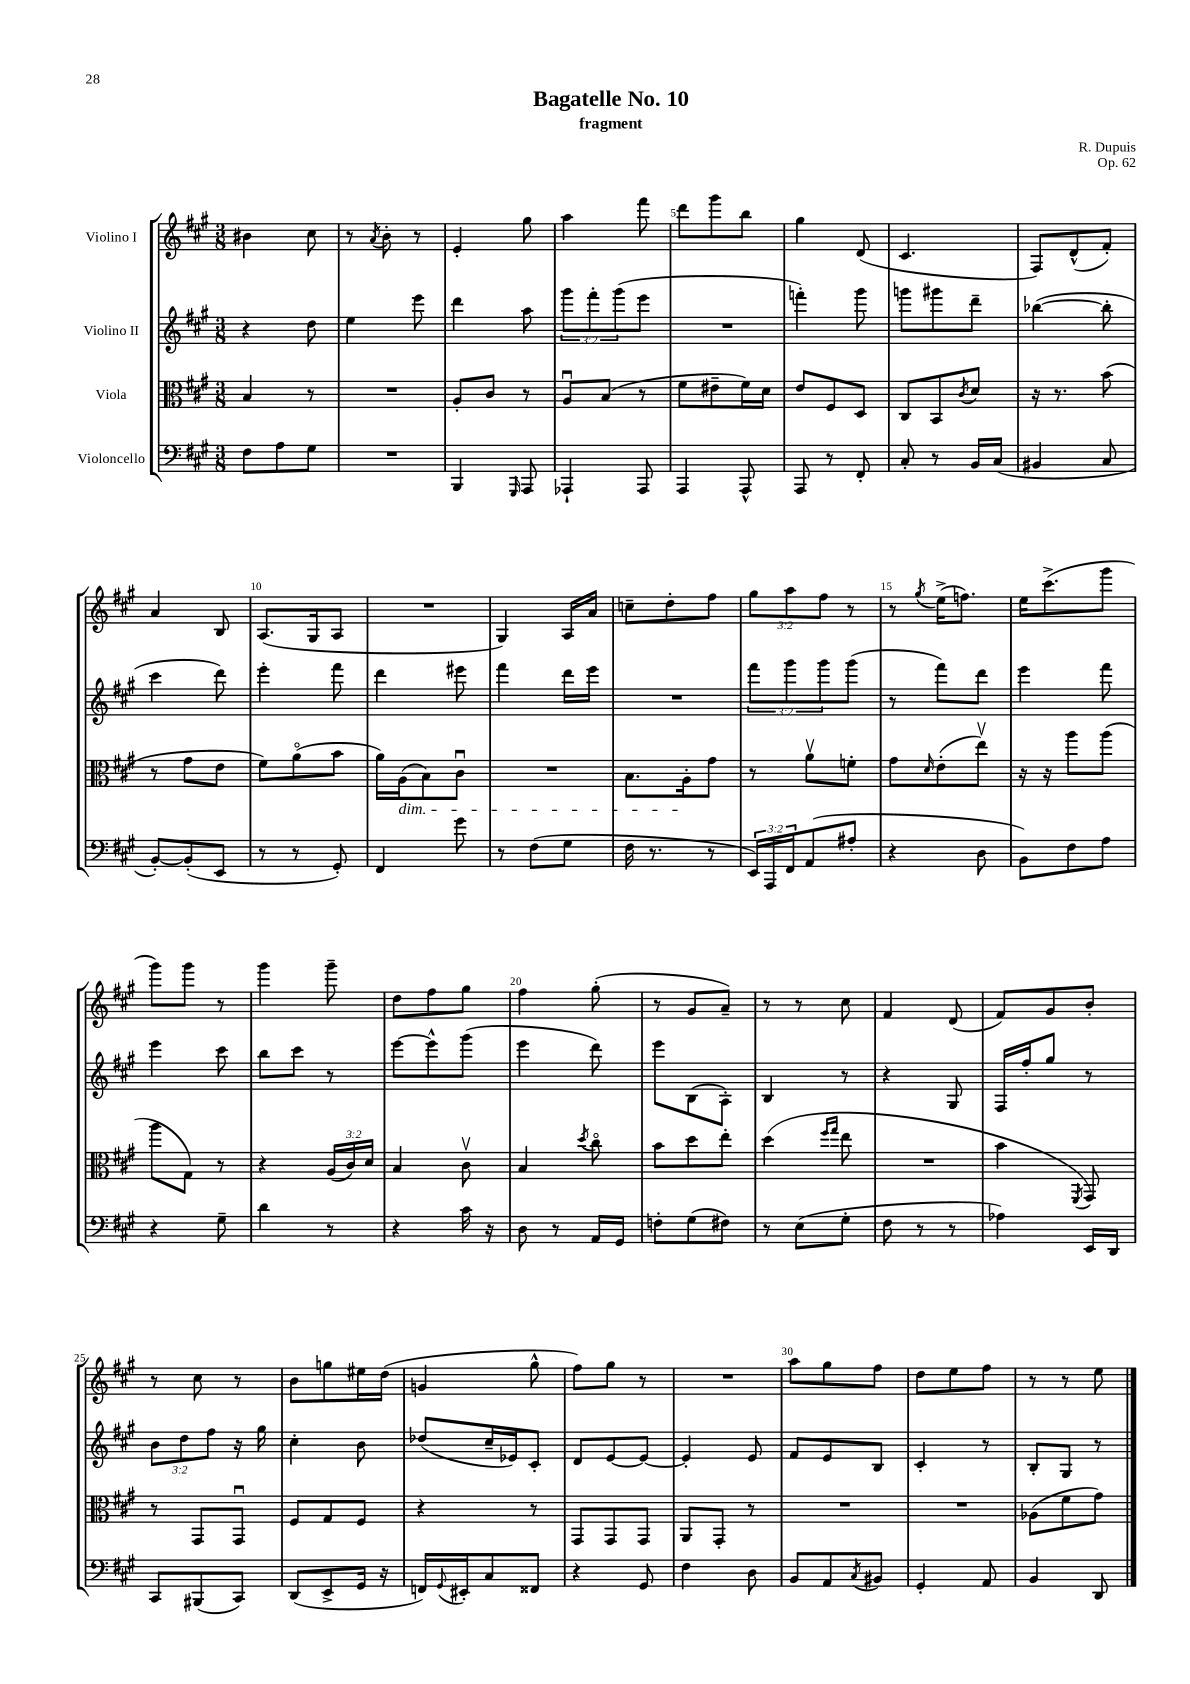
\header { title = "Bagatelle No. 10" composer = "R. Dupuis" subtitle = "fragment" opus = "Op. 62" }
<<
\new StaffGroup <<
\new Staff = "s0" \with { instrumentName = "Violino I" } {
    \clef treble \key a \major \numericTimeSignature \time 3/8 \override Staff.TupletNumber.text = #tuplet-number::calc-fraction-text
    bis'4 cis''8 |
    r8 \acciaccatura { a'8 } b'8-. r8 |
    e'4-. gis''8 |
    a''4 fis'''8 |
    d'''8 gis'''8 b''8 |
    gis''4 d'8( |
    cis'4. |
    fis8) d'8-^( fis'8-.) |
    a'4 b8 |
    a8.( gis16 a8 |
    R4. |
    gis4) a16 a'16 |
    c''8-- d''8-. fis''8 |
    \tuplet 3/2 { gis''8 a''8 fis''8 } r8 |
    r8 \acciaccatura { gis''8 } e''16->( f''8.) |
    e''16 cis'''8.->( gis'''8 |
    gis'''8) gis'''8 r8 |
    gis'''4 gis'''8-- |
    d''8 fis''8 gis''8 |
    fis''4 gis''8-.( |
    r8 gis'8 a'8--) |
    r8 r8 cis''8 |
    fis'4 d'8( |
    fis'8) gis'8 b'8-. |
    r8 cis''8 r8 |
    b'8 g''8 eis''16 d''16( |
    g'4 gis''8-^ |
    fis''8) gis''8 r8 |
    R4. |
    a''8 gis''8 fis''8 |
    d''8 e''8 fis''8 |
    r8 r8 e''8 \bar "|." |
}
\new Staff = "s1" \with { instrumentName = "Violino II" } {
    \clef treble \key a \major \numericTimeSignature \time 3/8 \override Staff.TupletNumber.text = #tuplet-number::calc-fraction-text
    r4 d''8 |
    e''4 e'''8 |
    d'''4 a''8 |
    \tuplet 3/2 { gis'''8 fis'''8-. gis'''8( } e'''8 |
    R4. |
    f'''4-.) gis'''8 |
    g'''8 gis'''8 d'''8-- |
    bes''4~( bes''8-. |
    cis'''4 d'''8) |
    e'''4-. fis'''8 |
    d'''4 eis'''8 |
    fis'''4 d'''16 e'''16 |
    R4. |
    \tuplet 3/2 { fis'''8 gis'''8 gis'''8 } gis'''8( |
    r8 fis'''8) d'''8 |
    e'''4 fis'''8 |
    e'''4 cis'''8 |
    b''8 cis'''8 r8 |
    e'''8~ e'''8-^ gis'''8( |
    e'''4 d'''8) |
    e'''8 b8( a8-.) |
    b4 r8 |
    r4 gis8 |
    fis16 fis''16-. gis''8 r8 |
    \tuplet 3/2 { b'8 d''8 fis''8 } r16 gis''16 |
    cis''4-. b'8 |
    des''8( cis''16-- ees'16) cis'8-. |
    d'8 e'8~ e'8~ |
    e'4-. e'8 |
    fis'8 e'8 b8 |
    cis'4-. r8 |
    b8-. gis8 r8 \bar "|." |
}
\new Staff = "s2" \with { instrumentName = "Viola" } {
    \clef alto \key a \major \numericTimeSignature \time 3/8 \override Staff.TupletNumber.text = #tuplet-number::calc-fraction-text
    b4 r8 |
    R4. |
    a8-. cis'8 r8 |
    a8\downbow b8( r8 |
    fis'8 eis'8-- fis'16) d'16 |
    e'8 fis8 d8 |
    cis8 b,8 \acciaccatura { cis'8 } d'8 |
    r16 r8. b'8( |
    r8 gis'8 e'8 |
    fis'8) a'8\flageolet( b'8 |
    a'16) a16\dim( b8) cis'8\downbow |
    R4. |
    b8. a16-.\! gis'8 |
    r8 a'8\upbow f'8-. |
    gis'8 \grace { d'16 } e'8-.( e''8\upbow) |
    r16 r16 a''8 a''8( |
    a''8 gis8) r8 |
    r4 \tuplet 3/2 { a16( cis'16) d'16 } |
    b4 cis'8\upbow |
    b4 \acciaccatura { d''8 } cis''8\flageolet |
    b'8 d''8 e''8-. |
    d''4( \grace { fis''16 gis''16 } e''8 |
    R4. |
    b'4 \acciaccatura { fis,8 } gis,8) |
    r8 gis,8 gis,8\downbow |
    fis8 gis8 fis8 |
    r4 r8 |
    gis,8 gis,8 gis,8 |
    a,8 gis,8-. r8 |
    R4. |
    R4. |
    aes8( fis'8 gis'8) \bar "|." |
}
\new Staff = "s3" \with { instrumentName = "Violoncello" } {
    \clef bass \key a \major \numericTimeSignature \time 3/8 \override Staff.TupletNumber.text = #tuplet-number::calc-fraction-text
    fis8 a8 gis8 |
    R4. |
    b,,4 \grace { gis,,16 } a,,8 |
    aes,,4-! aes,,8 |
    a,,4 a,,8-^ |
    a,,8 r8 fis,8-. |
    cis8-. r8 b,16 cis16( |
    bis,4 cis8 |
    b,8~-.) b,8-.( e,8 |
    r8 r8 gis,8-.) |
    fis,4 gis'8 |
    r8 fis8( gis8 |
    fis16 r8. r8 |
    \tuplet 3/2 { e,16) a,,16 fis,16 } a,8( ais8-. |
    r4 d8 |
    b,8) fis8 a8 |
    r4 gis8-- |
    d'4 r8 |
    r4 cis'16 r16 |
    d8 r8 a,16 gis,16 |
    f8-. gis8( fis8) |
    r8 e8( gis8-. |
    fis8 r8 r8 |
    aes4) e,16 d,16 |
    cis,8 bis,,8( cis,8) |
    d,8( e,8-> gis,16 r16 |
    f,16) \appoggiatura { gis,8 } eis,16-. cis8 fisis,8 |
    r4 gis,8 |
    fis4 d8 |
    b,8 a,8 \acciaccatura { cis8 } bis,8 |
    gis,4-. a,8 |
    b,4 d,8 \bar "|." |
}
>>
>>
\layout { \context { \Score \override BarNumber.break-visibility = ##(#f #t #t) barNumberVisibility = #(every-nth-bar-number-visible 5) } }
